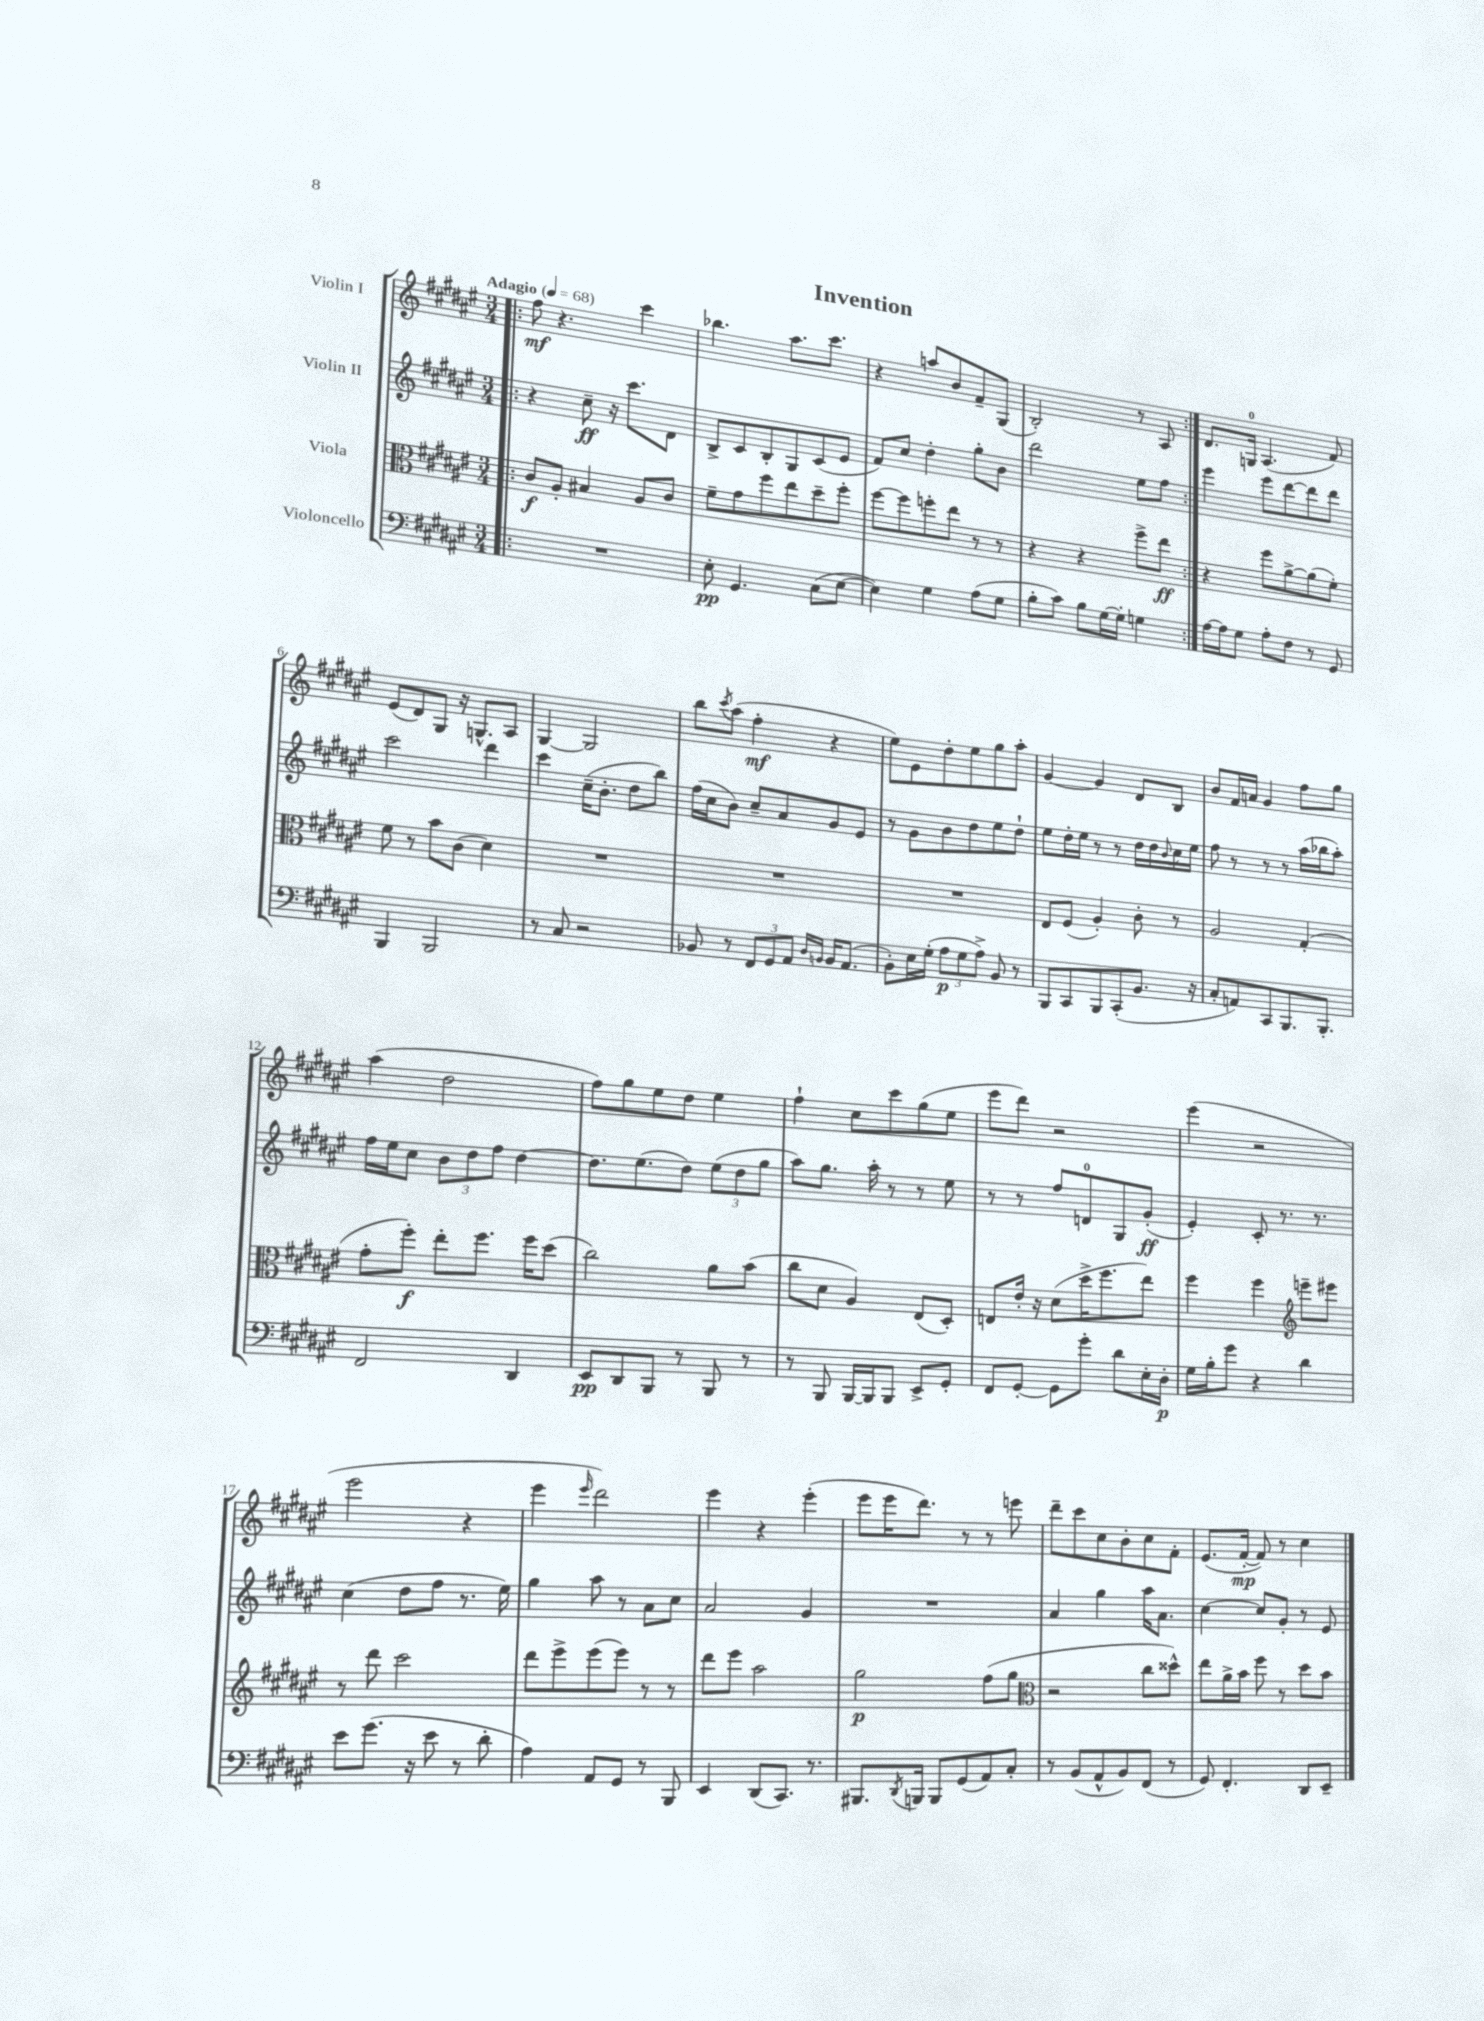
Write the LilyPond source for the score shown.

\header { title = "Invention" }
<<
\new StaffGroup <<
\new Staff = "s0" \with { instrumentName = "Violin I" } {
    \clef treble \key fis \major \numericTimeSignature \time 3/4 \tempo "Adagio" 4 = 68
    \repeat volta 2 { \bar ".|:" fis''8\mf r4. cis'''4 |
    bes''4. ais''8. cis'''8. |
    r4 a''8 b'8 fis'8-- gis8( |
    b2-.) r8 ais8 | }
    dis'8. g16-0 ais4.( fis'8) |
    eis'8( dis'8) gis8 r16 g8.-^ ais8 |
    gis4~ gis2 |
    b''8 \acciaccatura { cis'''8 } ais''8( fis''4-.\mf r4 |
    eis''8) eis'8 dis''8-. eis''8 gis''8 ais''8-. |
    gis'4~ gis'4 dis'8 b8 |
    b'8 fis'16 a'16 gis'4 fis''8 gis''8 |
    ais''4( dis''2 |
    fis''8) gis''8 eis''8 dis''8 eis''4 |
    fis''4-! cis''8 cis'''8 gis''8( eis''8 |
    eis'''8 dis'''8) r2 |
    eis'''4( r2 |
    eis'''2 r4 |
    eis'''4 \grace { eis'''16 } dis'''2) |
    eis'''4 r4 eis'''4-.( |
    eis'''8 eis'''16 dis'''8.) r8 r8 e'''8 |
    dis'''8-- cis'''8 cis''8 b'8-. cis''8 fis'8-. |
    eis'8.( fis'16~-.\mp fis'8) r8 cis''4 \bar "|." |
}
\new Staff = "s1" \with { instrumentName = "Violin II" } {
    \clef treble \key fis \major \numericTimeSignature \time 3/4
    \repeat volta 2 { \bar ".|:" r4 cis''8--\ff r16 cis'''8. dis'8 |
    b8-> cis'8 b8-. gis8 cis'8( eis'8 |
    fis'8) cis''8 dis''4-. gis''8-. b'8 |
    dis'''2 eis''8 fis''8 | }
    eis'''4 eis'''8 dis'''8~ dis'''8 dis'''8 |
    cis'''2 dis'''4 |
    cis'''4 cis''16--( b'8.-. dis''8 b''8) |
    fis''16( cis''16 b'8) cis''8-- ais'8 gis'8 eis'8 |
    r8 gis'8 b'8 dis''8 eis''8 dis''8-! |
    eis''8 dis''16-. eis''16 r8 r8 dis''16 dis''16 \appoggiatura { b'8 } cis''16 eis''16 |
    fis''8 r8 r8 r8 ais''16( bes''16 ais''8-.) |
    fis''16 eis''16 cis''8 \tuplet 3/2 { b'8 dis''8 fis''8 } dis''4~ |
    dis''8. eis''8.( dis''8) \tuplet 3/2 { eis''8( dis''8 gis''8 } |
    ais''8) gis''8. ais''16-. r8 r8 eis''8 |
    r8 r8 fis''8 d'8-0 gis8 gis'8-.\ff( |
    eis'4-.) cis'8-. r8. r8. |
    cis''4( dis''8 fis''8 r8. eis''16) |
    gis''4 ais''8 r8 ais'8 cis''8 |
    ais'2 gis'4 |
    R2. |
    ais'4 gis''4 ais''16 ais'8. |
    cis''4~ cis''8 gis'8-. r8 eis'8 \bar "|." |
}
\new Staff = "s2" \with { instrumentName = "Viola" } {
    \clef alto \key fis \major \numericTimeSignature \time 3/4
    \repeat volta 2 { \bar ".|:" cis'8\f ais8-. bis4 ais8 cis'8 |
    fis'8-- gis'8 fis''8 eis''8 dis''8-- fis''8-. |
    fis''8~ fis''8 f''8-. eis''8 r8 r8 |
    r4 r4 fis''8-> eis''8\ff | }
    r4 fis''8 ais'8~-> ais'8( fis'8-.) |
    fis'8 r8 b'8 cis'8( dis'4) |
    R2. |
    R2. |
    R2. |
    eis8 fis8( ais4-.) cis'8-. r8 |
    ais2 gis4-.( |
    gis'8-. fis''8-.\f) eis''8-. fis''8. fis''16 dis''8( |
    cis''2) ais'8 b'8( |
    cis''8 dis'8 ais4) eis8( dis8-.) |
    e8 eis'16-. r16 dis'8( dis''16-> fis''8. eis''8) |
    fis''4 fis''4 \clef treble e'''8-- eis'''8 |
    r8 dis'''8 cis'''2 |
    dis'''8 eis'''8-> eis'''8( eis'''8) r8 r8 |
    dis'''8 eis'''8 ais''2 |
    gis''2\p fis''8( gis''8 |
    \clef alto r2 cis''8 disis''8-^) |
    eis''8 ais'16-> b'16 fis''8 r8 dis''8 b'8 \bar "|." |
}
\new Staff = "s3" \with { instrumentName = "Violoncello" } {
    \clef bass \key fis \major \numericTimeSignature \time 3/4
    \repeat volta 2 { \bar ".|:" R2. |
    eis8-.\pp gis,4. cis8( eis8~ |
    eis4) gis4 ais8( gis8 |
    b8-. cis'8) b8 gis16~ gis16-. g4 | }
    ais16~ ais16 gis8 ais8-. fis8 r8 gis,8 |
    b,,4 b,,2 |
    r8 cis8 r2 |
    bes,8 r8 \tuplet 3/2 { fis,8 gis,8 ais,8 } \grace { dis16 b,16 } b,16 ais,8.( |
    b,8-.) eis16 gis16-.( \tuplet 3/2 { ais8\p gis8 ais8->) } b,8 r8 |
    b,,8 cis,8 b,,8 cis,8-.( b,8. r16 |
    cis8-. a,8) cis,8 b,,8. b,,8.-. |
    fis,2 dis,4 |
    eis,8\pp dis,8 b,,8 r8 b,,8 r8 |
    r8 b,,8 b,,16~ b,,16 b,,8 eis,8-> gis,8-. |
    fis,8 gis,8~-. gis,8 gis'8-. dis'8 eis16-. dis16-.\p |
    gis16 b16-. gis'8 r4 dis'4 |
    eis'8 gis'8.( r16 eis'8 r8 dis'8-. |
    ais4) ais,8 gis,8 r8 b,,8 |
    eis,4 dis,8( cis,8.) r8. |
    bis,,8. \acciaccatura { dis,8 } b,,16 b,,8 gis,8( ais,8) cis8-. |
    r8 b,8( ais,8-^ b,8) fis,8( r8 |
    gis,8) fis,4.-. dis,8 eis,8-- \bar "|." |
}
>>
>>
